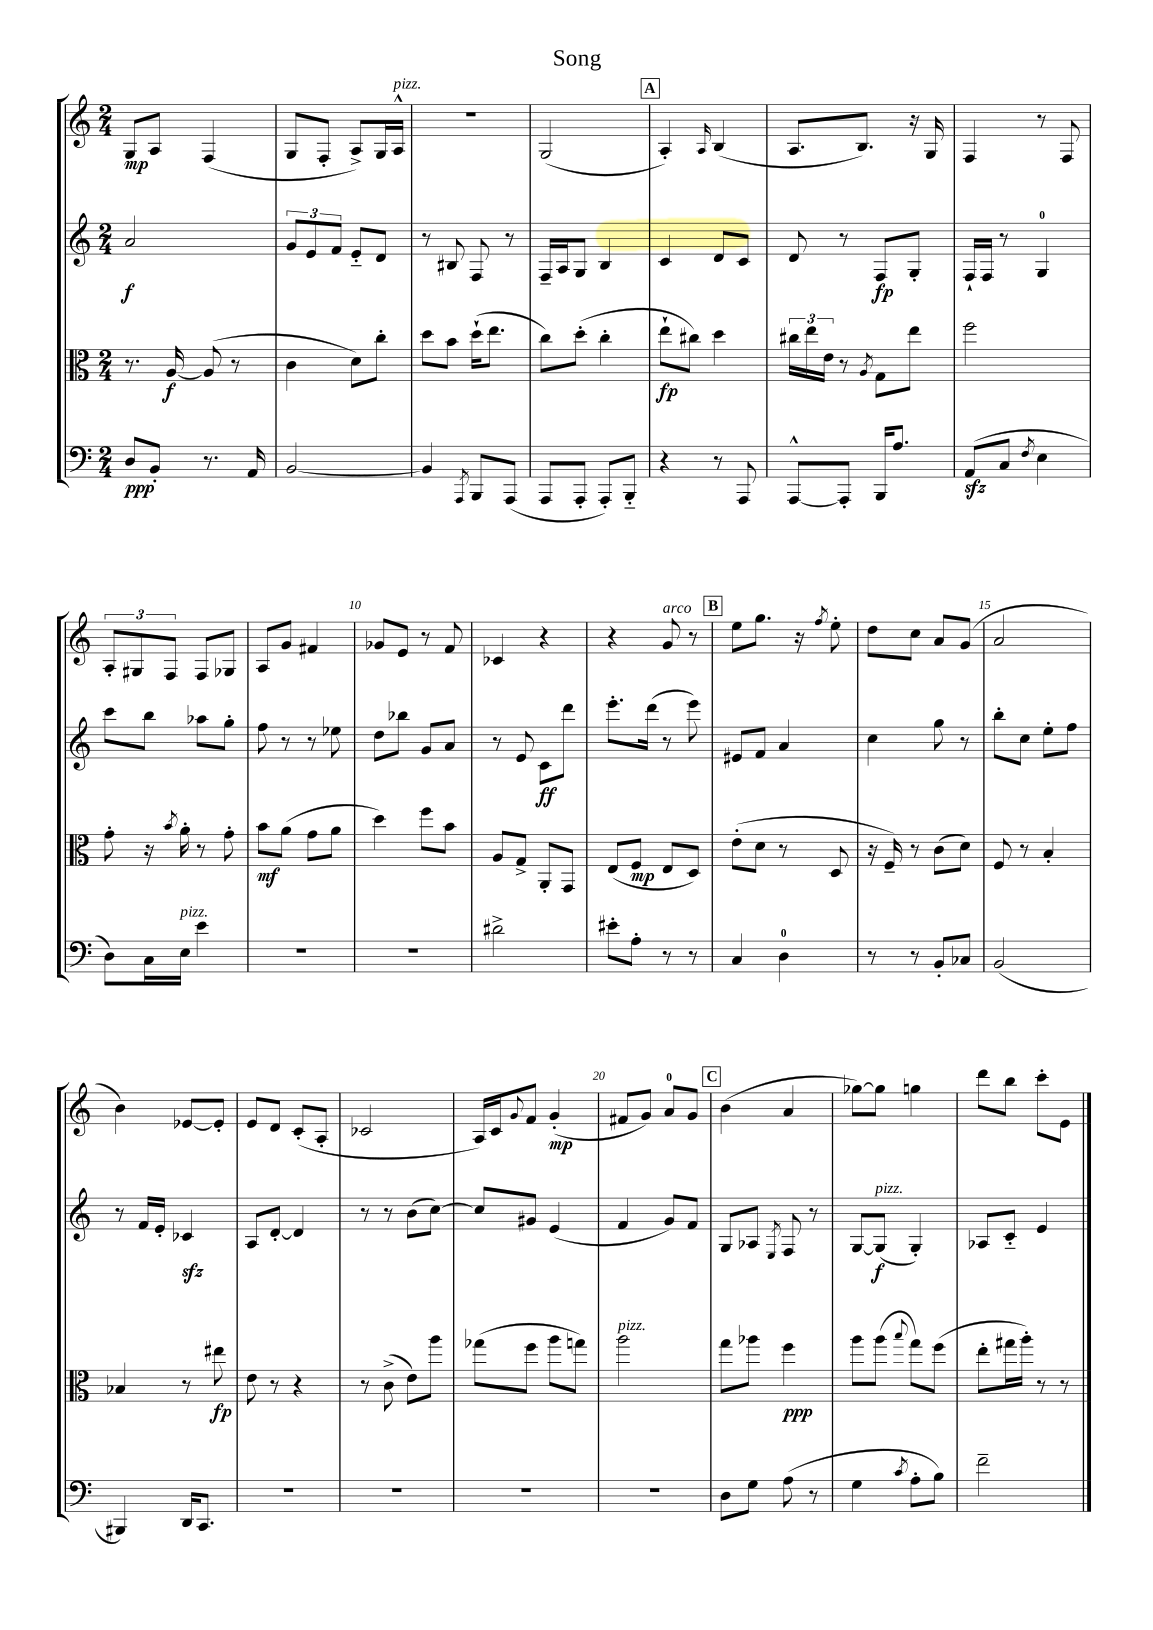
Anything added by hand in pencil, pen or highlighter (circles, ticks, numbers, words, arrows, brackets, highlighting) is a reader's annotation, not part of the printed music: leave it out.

**kern	**kern	**kern	**kern
*staff4	*staff3	*staff2	*staff1
*clefF4	*clefC3	*clefG2	*clefG2
*k[]	*k[]	*k[]	*k[]
*M2/4	*M2/4	*M2/4	*M2/4
8D/L	8.r	2a/	8G/L
8BB'/J	.	.	8A/J
.	[16A/	.	.
8.r	(8A/]	.	(4F/
.	8r	.	.
16AA/	.	.	.
=	=	=	=
[2BB/	4c\	12g/L	8G/L
.	.	12e/	.
.	.	.	8F'/J
.	.	12f/J	.
.	8d\L)	8e'~/L	8A^/L)
.	8cc'\J	8d/J	16G/L
.	.	.	16A^^/JJ
=	=	=	=
4BB/]	8dd\L	8r	2r
.	8b\J	8B#/	.
8qAAA/	.	.	.
8BBB/L	(16dd`\LK	8F/	.
.	8.ee\J	.	.
(8AAA/J	.	8r	.
=	=	=	=
8AAA/L	8cc\L)	16F~/LL	(2G/
.	.	16A/J	.
8AAA'/J	(8dd'\J	8G/J	.
8AAA'/L)	4cc'\	4B/	.
8BBB'~/J	.	.	.
=	=	=	=
4r	8ee`\L	4c/	4A'/)
.	8cc#\J)	.	.
.	.	.	16qqA/
8r	4dd\	8d/L	(4B/
8AAA/	.	8c/J	.
=	=	=	=
[8AAA^^/L	24cc#\LL	8d/	8.A/L
.	24ee\	.	.
.	24e\JJ	.	.
8AAA'/]J	8r	8r	.
.	.	.	8.B/J)
.	8qA/	.	.
16BBB/LK	8G\L	8F/L	.
8.A/J	.	.	.
.	8ee\J	8G'/J	16r
.	.	.	16G/
=	=	=	=
(8AA/L	2ff\	16F`/LL	4F/
.	.	16F/JJ	.
8C/J	.	8r	.
8qF/	.	.	.
4E\	.	4G/	8r
.	.	.	8F/
=	=	=	=
8D\L)	8g'\	8ccc\L	12A'/L
.	.	.	12G#/
16C\L	16r	8bb\J	.
.	.	.	12F/J
.	8qb/	.	.
16E\JJ	16a'\	.	.
4e\	8r	8aa-\L	8F/L
.	8g'\	8gg'\J	8G-/J
=	=	=	=
2r	8b\L	8ff\	8A/L
.	(8a\J	8r	8g/J
.	8g\L	8r	4f#/
.	8a\J	8ee-\	.
=	=	=	=
2r	4dd\)	8dd\L	8g-/L
.	.	8bb-\J	8e/J
.	8ff\L	8g/L	8r
.	8b\J	8a/J	8f/
=	=	=	=
2d#^\	8A/L	8r	4c-/
.	8G^/J	8e/	.
.	8AA'/L	8c\L	4r
.	8GG/J	8ddd\J	.
=	=	=	=
8e#'\L	(8E/L	8.eee'\L	4r
8A'\J	8F/J	.	.
.	.	(16ddd\Jk	.
8r	8E/L	8r	8g/
8r	8D/J)	8eee\)	8r
=	=	=	=
4C/	(8e'\L	8e#/L	8ee\L
.	8d\J	8f/J	8.gg\J
4D\	8r	4a/	.
.	.	.	16r
.	.	.	8qff/
.	8D/	.	8ee'\
=	=	=	=
8r	16r	4cc\	8dd\L
.	16F~/)	.	.
8r	8r	.	8cc\J
8BB'/L	(8c\L	8gg\	8a/L
8C-/J	8d\J)	8r	(8g/J
=	=	=	=
(2BB/	8F/	8bb'\L	2a/
.	8r	8cc\J	.
.	4B'/	8ee'\L	.
.	.	8ff\J	.
=	=	=	=
4BBB#/)	4B-/	8r	4b\)
.	.	16f/LL	.
.	.	16e'/JJ	.
16DD/LK	8r	4c-/	[8e-/L
8.CC/J	.	.	.
.	8ee#\	.	8e-'/]J
=	=	=	=
2r	8e\	8A/L	8e/L
.	8r	[8d'/J	8d/J
.	4r	4d/]	(8c'/L
.	.	.	8A'/J
=	=	=	=
2r	8r	8r	2c-/
.	(8c^\	8r	.
.	8e\L)	(8b\L	.
.	8aa\J	[8cc\J)	.
=	=	=	=
2r	(8gg-\L	8cc/]L	16A/LL)
.	.	.	16c/J
.	.	.	8qqg/
.	8ff\J	8g#/J	8f/J
.	8aa\L	(4e/	(4g'/
.	8gg\J)	.	.
=	=	=	=
2r	2aa\	4f/	8f#/L
.	.	.	8g/J)
.	.	8g/L)	8a/L
.	.	8f/J	8g/J
=	=	=	=
8D\L	8gg\L	8G/L	(4b\
8G\J	8aa-\J	8A-/J	.
.	.	8qE/	.
(8A\	4ff\	8F/	4a/
8r	.	8r	.
=	=	=	=
4G\	8aa\L	[8G/L	[8gg-\L)
.	(8aa\J	(8G/]J	8gg-\]J
8qc/	8qqbb/	.	.
8A'\L	8gg\L)	4G'/)	4gg\
8B\J)	(8ff\J	.	.
=	=	=	=
2f~\	8ee'\L	8A-/L	8ddd\L
.	16gg#\L	8c'~/J	8bb\J
.	16aa'\JJ)	.	.
.	8r	4e/	8ccc'\L
.	8r	.	8e\J
==	==	==	==
*-	*-	*-	*-
